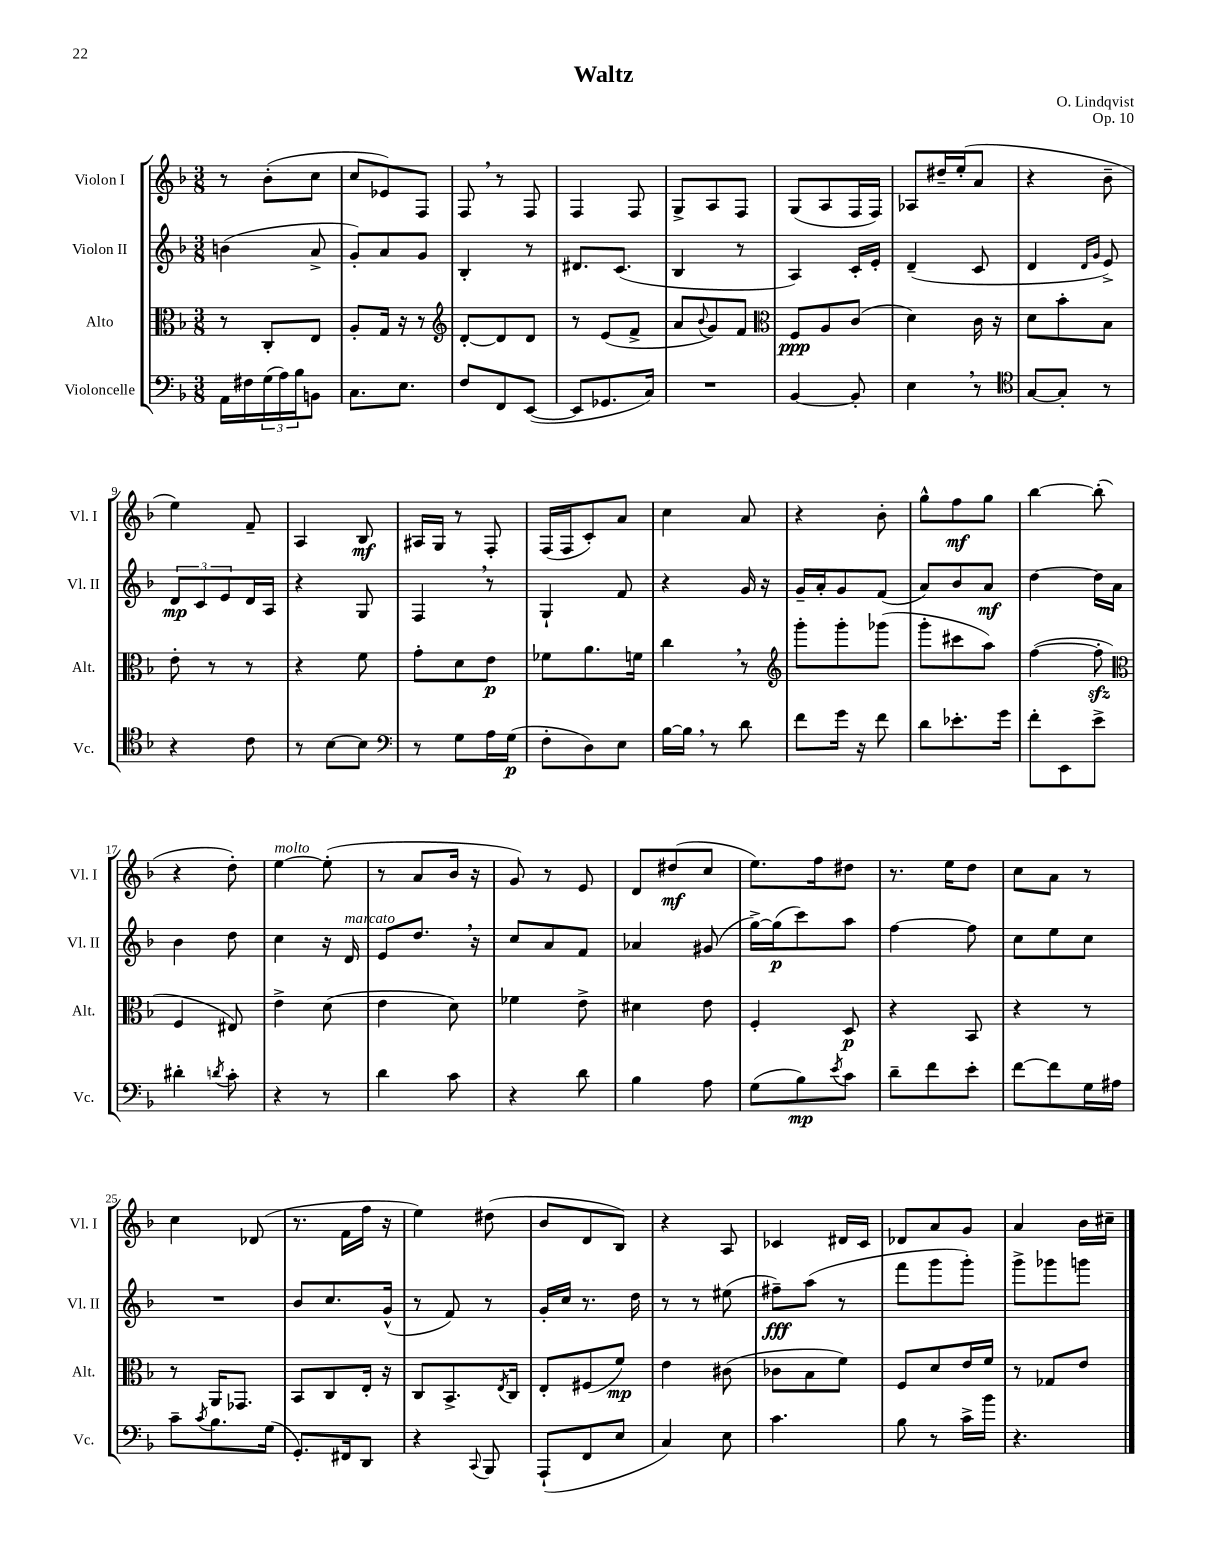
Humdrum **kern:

**kern	**dynam	**kern	**dynam	**kern	**dynam	**kern	**dynam
*part4	*part4	*part3	*part3	*part2	*part2	*part1	*part1
*staff4	*staff4	*staff3	*staff3	*staff2	*staff2	*staff1	*staff1
*I"Violoncelle	*	*I"Alto	*	*I"Violon II	*	*I"Violon I	*
*I'Vc.	*	*I'Alt.	*	*I'Vl. II	*	*I'Vl. I	*
*clefF4	*	*clefC3	*	*clefG2	*	*clefG2	*
*k[b-]	*	*k[b-]	*	*k[b-]	*	*k[b-]	*
*M3/8	*	*M3/8	*	*M3/8	*	*M3/8	*
=1	=1	=1	=1	=1	=1	=1	=1
16AA\LL	.	8r	.	(4bn\	.	8r	.
16F#X\	.	.	.	.	.	.	.
(24G\	.	8C'/L	.	.	.	(8b-'\L	.
24A\)	.	.	.	.	.	.	.
24B-\J	.	.	.	.	.	.	.
8BBn\J	.	8E/J	.	8a^/	.	8cc\J	.
=2	=2	=2	=2	=2	=2	=2	=2
8.C\L	.	8A'/L	.	8g'/L)	.	8cc/L	.
.	.	16G/Jk	.	8a/	.	8e-X/)	.
8.E\J	.	16r	.	.	.	.	.
.	.	8r	.	8g/J	.	8F/J	.
=3	=3	=3	=3	=3	=3	=3	=3
*	*	*clefG2	*	*	*	*	*
8F/L	.	[8d'/L	.	4B-'/	.	8F,/	.
8FF/	.	8d/]	.	.	.	8r	.
([8EE/J	.	8d/J	.	8r	.	8F/	.
=4	=4	=4	=4	=4	=4	=4	=4
8EE/L]	.	8r	.	8.d#X/L	.	4F/	.
8.GG-X/	.	(8e/L	.	.	.	.	.
.	.	.	.	(8.c/J	.	.	.
.	.	8f^/J	.	.	.	8F/	.
16C/Jk)	.	.	.	.	.	.	.
=5	=5	=5	=5	=5	=5	=5	=5
4.r	.	8a/L	.	4B-/	.	8G^/L	.
.	.	8qqb-/	.	.	.	.	.
.	.	8g/)	.	.	.	8A/	.
.	.	8f/J	.	8r	.	8F/J	.
=6	=6	=6	=6	=6	=6	=6	=6
*	*	*clefC3	*	*	*	*	*
[4BB-/	.	8F/L	ppp	4A/)	.	(8G/L	.
.	.	8A/	.	.	.	8A/	.
8BB-'/]	.	(8c/J	.	16c'/LL	.	16F/L	.
.	.	.	.	16e'/JJ	.	16F/JJ)	.
=7	=7	=7	=7	=7	=7	=7	=7
4E,\	.	4d\)	.	(4d~/	.	8A-X/L	.
.	.	.	.	.	.	16dd#X~/L	.
.	.	.	.	.	.	(16ee'/J	.
8r	.	16c\	.	8c/	.	8a/J	.
.	.	16r	.	.	.	.	.
=8	=8	=8	=8	=8	=8	=8	=8
*clefC4	*	*	*	*	*	*	*
[8G/L	.	8d\L	.	4d/	.	4r	.
8G'/J]	.	8b-'\	.	.	.	.	.
.	.	.	.	16qqd/LL	.	.	.
.	.	.	.	16qqg/JJ	.	.	.
8r	.	8B-\J	.	8e^/)	.	8b-~\	.
!!LO:LB:g=z
=9	=9	=9	=9	=9	=9	=9	=9
4r	.	8e'\	.	12d/L	mp	4ee\)	.
.	.	.	.	12c/	.	.	.
.	.	8r	.	.	.	.	.
.	.	.	.	12e/	.	.	.
8c\	.	8r	.	16d/L	.	8f~/	.
.	.	.	.	16A/JJ	.	.	.
=10	=10	=10	=10	=10	=10	=10	=10
8r	.	4r	.	4r	.	4A/	.
[8B-\L	.	.	.	.	.	.	.
8B-\J]	.	8f\	.	8G/	.	8B-/	mf
=11	=11	=11	=11	=11	=11	=11	=11
*clefF4	*	*	*	*	*	*	*
8r	.	8g'\L	.	4F,/	.	16A#X/LL	.
.	.	.	.	.	.	16G/JJ	.
8G\L	.	8d\	.	.	.	8r	.
16A\L	.	8e\J	p	8r	.	8F'/	.
(16G\JJ	p	.	.	.	.	.	.
=12	=12	=12	=12	=12	=12	=12	=12
8F'\L	.	8f-X\L	.	4G`/	.	(16F/LL	.
.	.	.	.	.	.	16F/J	.
8D\)	.	8.a\	.	.	.	8c'/)	.
8E\J	.	.	.	8f/	.	8a/J	.
.	.	16fn\Jk	.	.	.	.	.
=13	=13	=13	=13	=13	=13	=13	=13
[16B-\LL	.	4cc,\	.	4r	.	4cc\	.
16B-,\JJ]	.	.	.	.	.	.	.
8r	.	.	.	.	.	.	.
8d\	.	8r	.	16g/	.	8a/	.
.	.	.	.	16r	.	.	.
=14	=14	=14	=14	=14	=14	=14	=14
*	*	*clefG2	*	*	*	*	*
8f\L	.	8ggg'\L	.	16g~/LL	.	4r	.
.	.	.	.	16a'/J	.	.	.
16g\Jk	.	8ggg'\	.	8g/	.	.	.
16r	.	.	.	.	.	.	.
8f\	.	(8ggg-X\J	.	(8f/J	.	8b-'\	.
=15	=15	=15	=15	=15	=15	=15	=15
8d\L	.	8ggg'\L	.	8a/L)	.	8gg^^\L	.
8.e-X'\	.	8ccc#X\	.	8b-/	.	8ff\	mf
.	.	8aa\J)	.	8a/J	mf	8gg\J	.
16g\Jk	.	.	.	.	.	.	.
=16	=16	=16	=16	=16	=16	=16	=16
8f'\L	.	([4ff\	.	[4dd\	.	[4bb-\	.
8EE\	.	.	.	.	.	.	.
8e^\J	.	8ffzz'\]	.	16dd\LL]	.	(8bb-'\]	.
.	.	.	.	16a\JJ	.	.	.
!!LO:LB:g=z
=17	=17	=17	=17	=17	=17	=17	=17
*	*	*clefC3	*	*	*	*	*
4d#X'\	.	4F/	.	4b-\	.	4r	.
8qdn/	.	.	.	.	.	.	.
8c'\	.	8E#X/)	.	8dd\	.	8dd'\)	.
=18	=18	=18	=18	=18	=18	=18	=18
!	!	!	!	!	!	!LO:TX:a:i:t=molto	!
4r	.	4e^\	.	4cc\	.	[4ee\	.
8r	.	(8d\	.	16r	.	(8ee'\]	.
!	!	!	!	!LO:TX:a:i:t=marcato	!	!	!
.	.	.	.	16d/	.	.	.
=19	=19	=19	=19	=19	=19	=19	=19
4d\	.	4e\	.	8e/L	.	8r	.
.	.	.	.	8.dd,/J	.	8a/L	.
8c\	.	8d\)	.	.	.	16b-/Jk	.
.	.	.	.	16r	.	16r	.
=20	=20	=20	=20	=20	=20	=20	=20
4r	.	4f-X\	.	8cc/L	.	8g/)	.
.	.	.	.	8a/	.	8r	.
8d\	.	8e^\	.	8f/J	.	8e/	.
=21	=21	=21	=21	=21	=21	=21	=21
4B-\	.	4d#X\	.	4a-X/	.	8d/L	.
.	.	.	.	.	.	(8dd#X/	mf
8A\	.	8e\	.	(8g#X/	.	8cc/J	.
=22	=22	=22	=22	=22	=22	=22	=22
(8G\L	.	4F'/	.	[16gg^\LL)	.	8.ee\L)	.
.	.	.	.	(16gg\J]	p	.	.
8B-\)	mp	.	.	8ccc\)	.	.	.
.	.	.	.	.	.	16ff\k	.
8qe/	.	.	.	.	.	.	.
8c\J	.	8D/	p	8aa\J	.	8dd#X\J	.
=23	=23	=23	=23	=23	=23	=23	=23
8d~\L	.	4r	.	[4ff\	.	8.r	.
8f\	.	.	.	.	.	.	.
.	.	.	.	.	.	16ee\KL	.
8e'\J	.	8BB-/	.	8ff\]	.	8dd\J	.
=24	=24	=24	=24	=24	=24	=24	=24
[8f\L	.	4r	.	8cc\L	.	8cc\L	.
8f\]	.	.	.	8ee\	.	8a\J	.
16G\L	.	8r	.	8cc\J	.	8r	.
16A#X\JJ	.	.	.	.	.	.	.
!!LO:LB:g=z
=25	=25	=25	=25	=25	=25	=25	=25
8c~\L	.	8r	.	4.r	.	4cc\	.
8qc/	.	.	.	.	.	.	.
8.B-\	.	16AA/KL	.	.	.	.	.
.	.	8.GG-X/J	.	.	.	.	.
.	.	.	.	.	.	(8d-X/	.
(16G\Jk	.	.	.	.	.	.	.
=26	=26	=26	=26	=26	=26	=26	=26
8.GG'/L)	.	8BB-/L	.	8b-/L	.	8.r	.
.	.	8C/	.	8.cc/	.	.	.
16FF#X/k	.	.	.	.	.	16f\LL	.
8DD/J	.	16E'/Jk	.	.	.	16ff\JJ	.
.	.	16r	.	(16g^^/Jk	.	16r	.
=27	=27	=27	=27	=27	=27	=27	=27
4r	.	8C/L	.	8r	.	4ee\)	.
.	.	8.BB-^/	.	8f/)	.	.	.
8qqCC/	.	.	.	.	.	.	.
8BBB-/	.	.	.	8r	.	(8dd#X\	.
.	.	8qE/	.	.	.	.	.
.	.	16C/Jk	.	.	.	.	.
=28	=28	=28	=28	=28	=28	=28	=28
(8AAA`/L	.	8E'/L	.	16g'/LL	.	8b-/L	.
.	.	.	.	16cc/JJ	.	.	.
8FF/	.	(8F#X/	.	8.r	.	8d/	.
8E/J	.	8f/J)	mp	.	.	8B-/J)	.
.	.	.	.	16dd\	.	.	.
=29	=29	=29	=29	=29	=29	=29	=29
4C/)	.	4e\	.	8r	.	4r	.
.	.	.	.	8r	.	.	.
8E\	.	(8c#X\	.	(8ee#X\	.	8A/	.
=30	=30	=30	=30	=30	=30	=30	=30
4.c\	.	8c-X\L	.	8ff#X~\L)	fff	4c-X/	.
.	.	8B-\	.	(8aa\J	.	.	.
.	.	8f\J)	.	8r	.	16d#X/LL	.
.	.	.	.	.	.	16c-/JJ	.
=31	=31	=31	=31	=31	=31	=31	=31
8B-\	.	8F/L	.	8fff\L	.	8d-X/L	.
8r	.	8d/	.	8ggg\	.	8a/	.
16c^\LL	.	16e/L	.	8ggg'\J)	.	8g/J	.
16b-\JJ	.	16f/JJ	.	.	.	.	.
=32	=32	=32	=32	=32	=32	=32	=32
4.r	.	8r	.	8ggg^\L	.	4a/	.
.	.	8G-X/L	.	8ggg-X\	.	.	.
.	.	8e/J	.	8gggn\J	.	16b-\LL	.
.	.	.	.	.	.	16cc#X~\JJ	.
==	==	==	==	==	==	==	==
*-	*-	*-	*-	*-	*-	*-	*-
